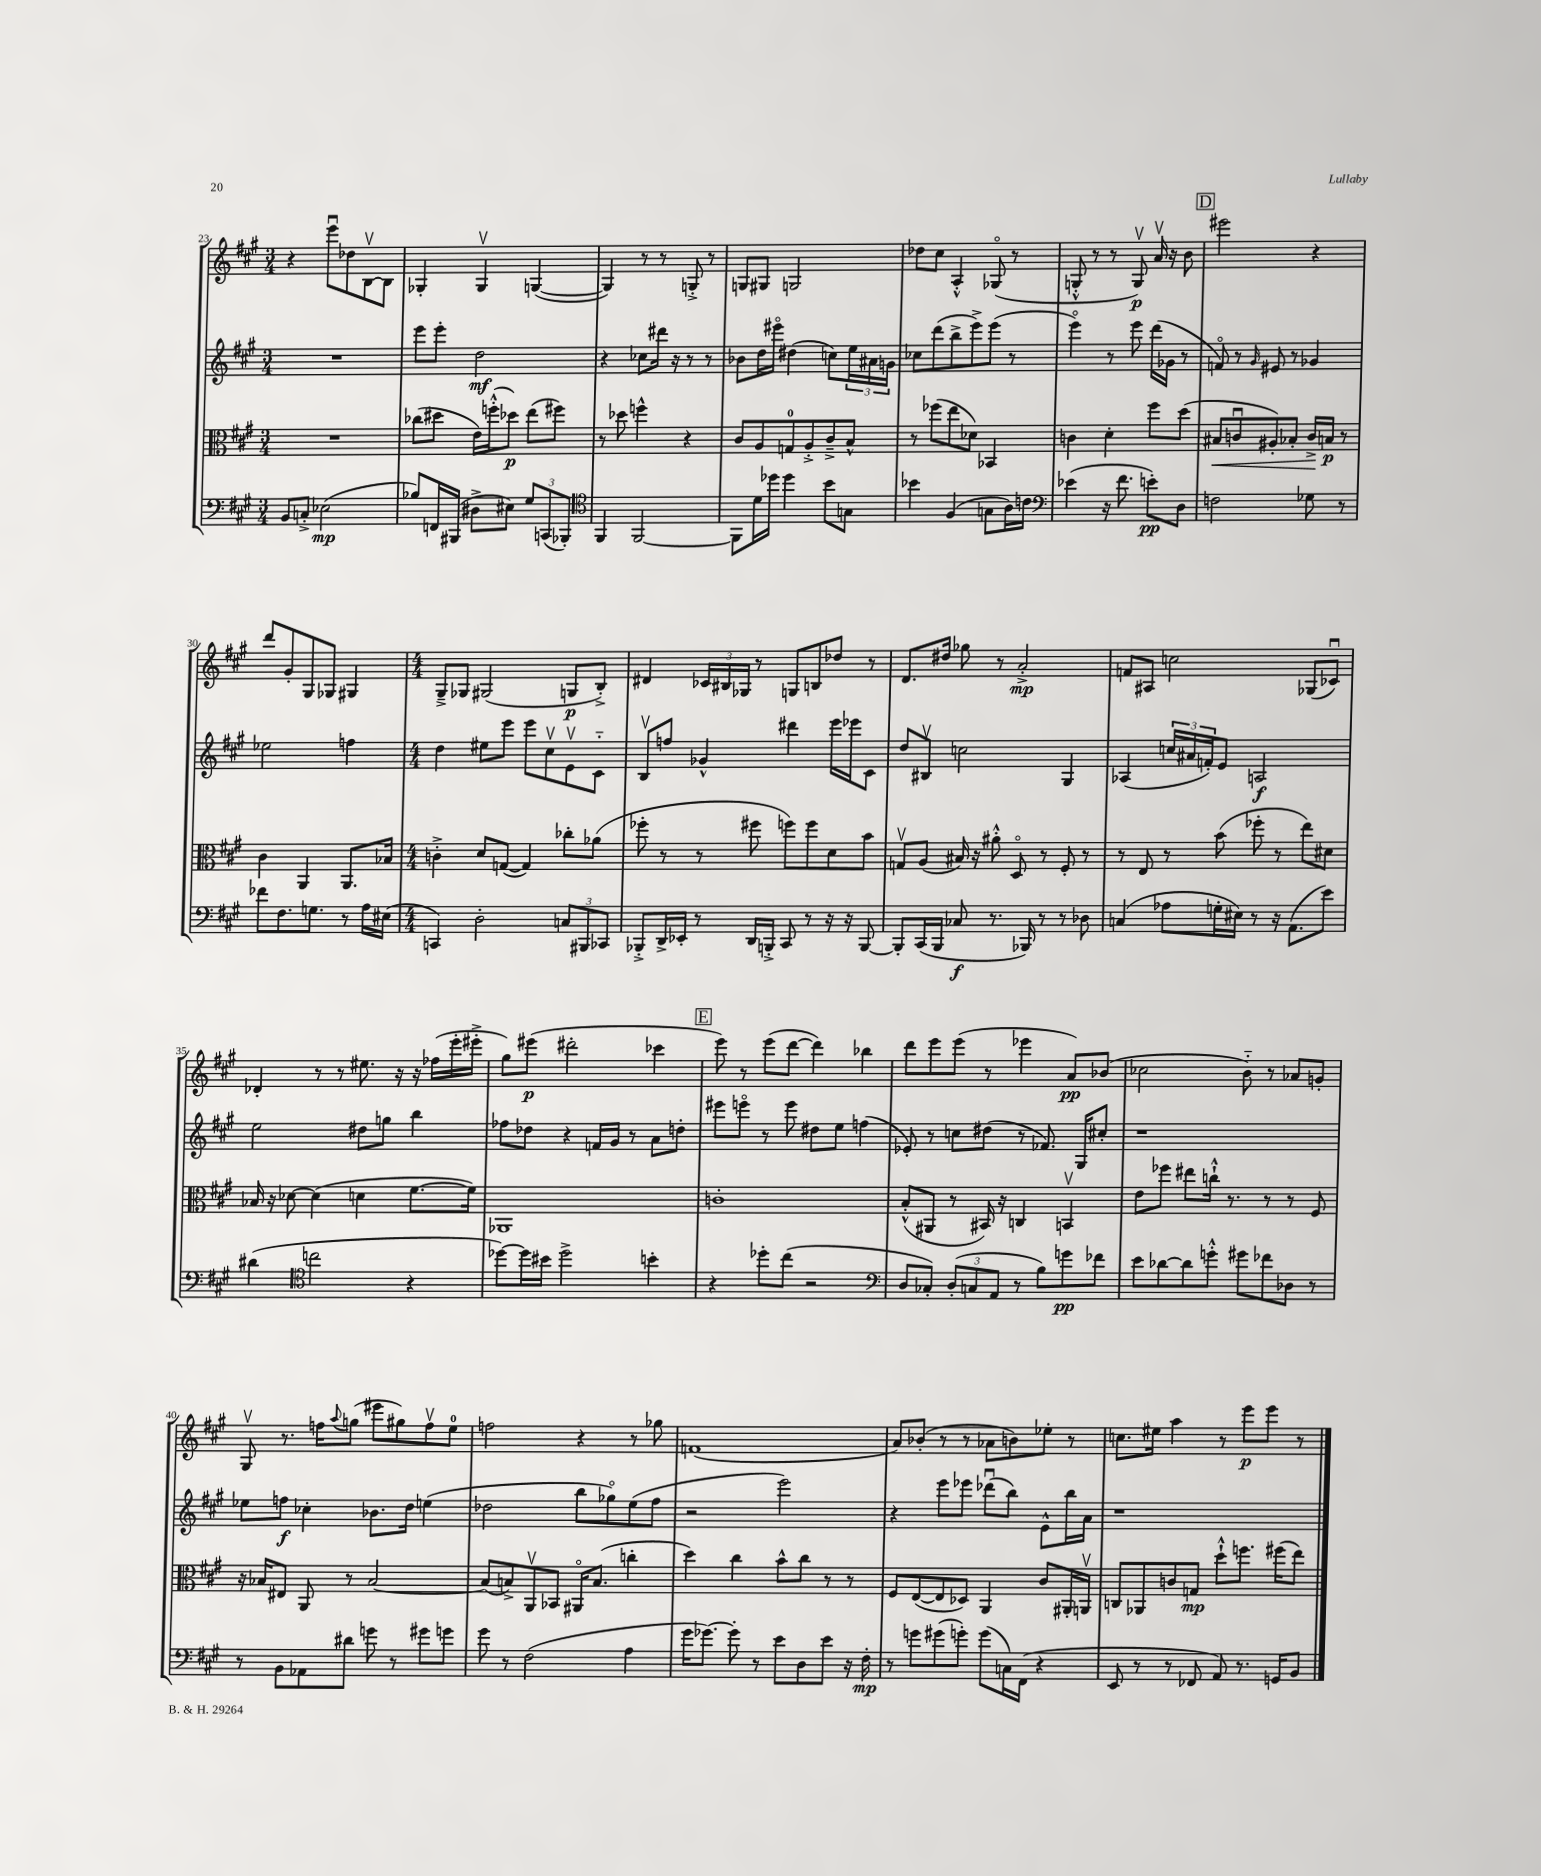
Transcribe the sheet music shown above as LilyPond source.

<<
\new StaffGroup <<
\new Staff = "s0" {
    \clef treble \key a \major \numericTimeSignature \time 3/4
    r4 e'''8\downbow des''8 b8~\upbow b8 |
    ges4-. ges4\upbow g4~( |
    g4) r8 r8 g8-.-> r8 |
    g8 gis8 g2 |
    des''8 cis''8 a4-.-^ ges8\flageolet( r8 |
    g8-.-^ r8 r8 g8\upbow\p) a'16\upbow r16 b'8 |
    \mark \markup { \box "D" } eis'''2 r4 |
    d'''8 gis'8-. gis8 ges8 gis4 |
    \numericTimeSignature \time 4/4 gis8---> ges8 gis2( g8\p b8-.->) |
    dis'4 \tuplet 3/2 { ces'16 bis16 ges16 } r8 g8 b8 des''8 r8 |
    d'8. dis''16 ges''8 r8 a'2-.->\mp |
    f'8 ais8 c''2 ges8( ces'8\downbow) |
    des'4-. r8 r8 eis''8. r16 r16 fes''16( e'''16-. eis'''16-.-> |
    gis''8) eis'''8\p( dis'''2-. ces'''4 |
    \mark \markup { \box "E" } e'''8) r8 e'''8( d'''8~ d'''4) bes''4 |
    d'''8 e'''8 e'''8( r8 ees'''4 a'8\pp) bes'8( |
    ces''2 b'8-_) r8 aes'8 g'8-. |
    gis8\upbow r8. f''16 \appoggiatura { a''8 } g''8( eis'''8 gis''8) f''8\upbow e''8-0 |
    f''2 r4 r8 ges''8 |
    f'1( |
    a'8) bes'8-.( r8 r8 aes'8 b'8) ees''8-. r8 |
    c''8. eis''16 a''4 r8 e'''8\p e'''8 r8 \bar "|." |
}
\new Staff = "s1" {
    \clef treble \key a \major \numericTimeSignature \time 3/4
    R2. |
    e'''8 e'''8-. d''2\mf |
    r4 ces''8 dis'''16 r16 r8 r8 |
    bes'8 d''16 eis'''16\flageolet dis''4( c''8) \tuplet 3/2 { e''16 ais'16 g'16 } |
    ces''8 d'''8( b''8-> e'''8->) e'''8( r8 |
    e'''4\flageolet) r8 e'''8 d'''16( ges'16 r8 |
    \mark \markup { \box "D" } f'8\flageolet) r8 \grace { gis'16 } eis'8 r8 ges'4 |
    ees''2 f''4 |
    \numericTimeSignature \time 4/4 d''4 eis''8 e'''8 e'''8 cis''8\upbow e'8\upbow cis'8-_ |
    b8\upbow f''8 ges'4-^ dis'''4 e'''16 ees'''16 cis'8 |
    d''8 bis8\upbow c''2 gis4 |
    aes4( \tuplet 3/2 { c''16 ais'16 f'16-.) } e'8 a2\f |
    e''2 dis''8 g''8 b''4 |
    fes''8 des''8 r4 f'16 gis'16 r8 a'8 d''8-. |
    \mark \markup { \box "E" } eis'''8 e'''8\flageolet r8 e'''8 dis''8 e''8 f''4( |
    ees'8-.) r8 c''8 dis''8( r8 fes'8.) gis16 cis''8-. |
    r1 |
    ees''8 f''8\f ces''4-. bes'8. d''16 e''4( |
    des''2 b''8 ges''8\flageolet) e''8( fis''8 |
    r2 e'''2) |
    r4 e'''8 ees'''8 des'''8\downbow( b''8) e'8-^ b''16 a'16 |
    r1 \bar "|." |
}
\new Staff = "s2" {
    \clef alto \key a \major \numericTimeSignature \time 3/4
    R2. |
    ces''8( dis''8 e'16) f''16-.-^( des''8\p) e''8( fis''8) |
    r8 des''8 f''4-^ r4 |
    cis'8 a8 g8-0 a8-.-> cis'8---> b8-^ |
    r8 fes''8( e''8 des'8) bes,4 |
    c'4 d'4-. fis''8 d''8( |
    \mark \markup { \box "D" } bis8\< c'8\downbow ais8-.) bes8-. c'16->\! b16\p r8 |
    cis'4 a,4 a,8. bes16 |
    \numericTimeSignature \time 4/4 c'4-.-> d'8 g8~( g4) ces''8-. aes'8( |
    fes''8-. r8 r8 fis''8 f''8) f''8 d'8 b'8 |
    g8\upbow a8( bis16) r16 ais'8-.-^ d8\flageolet r8 fis8-. r8 |
    r8 e8 r8 b'8( fes''8-. r8 e''8) dis'8 |
    bes16 r16 des'8~ des'4( d'4 fis'8.~ fis'16) |
    aes,1 |
    \mark \markup { \box "E" } c'1-. |
    b8-.-^( ais,8 r8 bis,16) r16 c4 b,4\upbow |
    e'8 fes''8 eis''8 c''16-!-^ r8. r8 r8 fis8 |
    r16 bes16 eis8 a,8 r8 bes2~ |
    bes8( b8->) a,8\upbow bes,8 ais,16\flageolet b8.( c''4-. |
    d''4) cis''4 b'8-^ cis''8 r8 r8 |
    fis8 e8~( e8 des8) a,4 cis'8 ais,16-. a,16\upbow |
    c8 aes,8 c'8 g8\mp d''8-!-^ f''8. fis''16( e''8) \bar "|." |
}
\new Staff = "s3" {
    \clef bass \key a \major \numericTimeSignature \time 3/4
    b,8 c8-.-> ees2\mp( |
    bes8) f,16 bis,,16( dis8-> eis8) \tuplet 3/2 { gis8 c,8( bes,,8-.) } |
    \clef tenor fis,4 fis,2~ |
    fis,8 d'16 des''16 des''4 b'8 g8 |
    bes'4 fis4( g8 a16) c'16 |
    \clef bass ees'4( r16 fis'8. e'8-.\pp) d8 |
    \mark \markup { \box "D" } f2 ges8 r8 |
    fes'8 fis8. g8. r8 a16 eis16( |
    \numericTimeSignature \time 4/4 c,4) d2-. \tuplet 3/2 { c8 bis,,8 ces,8 } |
    bes,,8-.-> d,16-> ees,16-. r8 d,16 b,,16-.-> cis,8 r8 r16 r16 b,,8~ |
    b,,8-. cis,16( b,,16 ces8\f r8. bes,,16) r8 r8 des8 |
    c4( aes8 g16-. eis16) r8 r16 a,8.( e'8) |
    dis'4( \clef tenor c''2 r4 |
    des''8~) des''16 bis'16 des''2-> b'4-. |
    \mark \markup { \box "E" } r4 des''8-. cis''8( r2 |
    \clef bass d8 ces8-.) \tuplet 3/2 { d8-.( c8 a,8 } r8 b8) g'8\pp fes'8 |
    e'8 des'8~ des'8 g'8-.-^ gis'8 fes'8 des8 r8 |
    r8 b,8 aes,8 dis'8 g'8 r8 gis'8 g'8 |
    gis'8 r8 fis2( a4 |
    gis'16 ges'8.~) ges'8-. r8 e'8 d8 e'8 r16 fis16-.\mp |
    r8 g'8 gis'8( g'8-.) g'8( c16) fis,16( r4 |
    e,8 r8 r8 fes,8 a,8) r8. g,16 b,8 \bar "|." |
}
>>
>>
\layout { \context { \Score currentBarNumber = #23 } }
